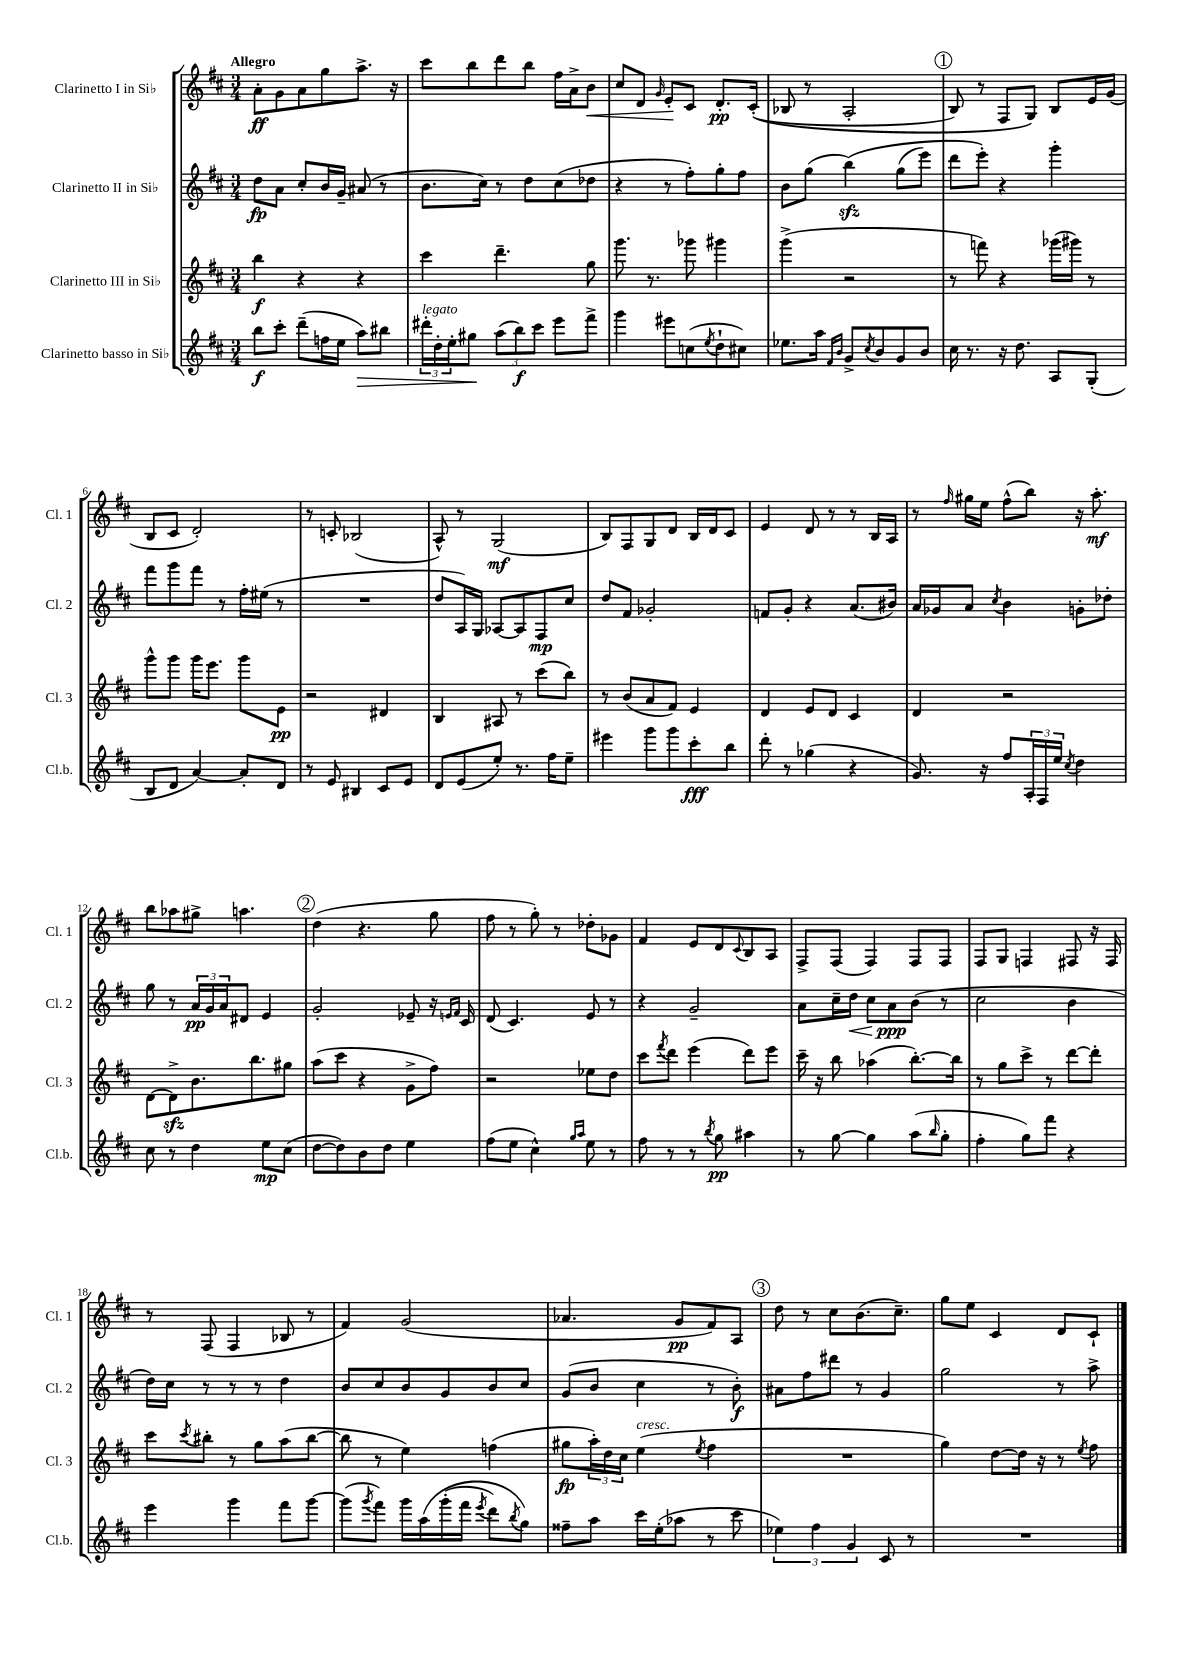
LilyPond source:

<<
\new StaffGroup <<
\new Staff = "s0" \with { instrumentName = "Clarinetto I in Sib" shortInstrumentName = "Cl. 1" } {
    \clef treble \key d \major \numericTimeSignature \time 3/4 \tempo "Allegro"
    a'8-.\ff g'8 a'8 g''8 a''8.-> r16 |
    cis'''8 b''8 d'''8 b''8 fis''16 a'16-> b'8\< |
    cis''8 d'8 \grace { g'16 } e'8-.\! cis'8 d'8.-.\pp cis'16-.(\( |
    bes8 r8 a2-. |
    \mark \markup { \circle "1" } b8) r8 fis8 g8\) b8 e'16 g'16( |
    b8 cis'8 d'2-.) |
    r8 c'8-. bes2( |
    a8-^) r8 g2\mf( |
    b8) fis8 g8 d'8 b16 d'16 cis'8 |
    e'4 d'8 r8 r8 b16 a16 |
    r8 \grace { fis''16 } gis''16 e''16 fis''8-^( b''8) r16 a''8.-.\mf |
    b''8 aes''8 gis''8-> a''4. |
    \mark \markup { \circle "2" } d''4( r4. g''8 |
    fis''8 r8 g''8-.) r8 des''8-. ges'8 |
    fis'4 e'8 d'8 \appoggiatura { cis'8 } b8 a8 |
    fis8-> fis8( fis4) fis8 fis8 |
    fis8 g8 f4 fis8 r16 fis16 |
    r8 fis8( fis4 bes8 r8 |
    fis'4) g'2( |
    aes'4. g'8\pp fis'8) a8 |
    \mark \markup { \circle "3" } d''8 r8 cis''8 b'8.( cis''8.--) |
    g''8 e''8 cis'4 d'8 cis'8-! \bar "|." |
}
\new Staff = "s1" \with { instrumentName = "Clarinetto II in Sib" shortInstrumentName = "Cl. 2" } {
    \clef treble \key d \major \numericTimeSignature \time 3/4
    d''8\fp a'8 cis''8-. b'16 g'16-- ais'8( r8 |
    b'8. cis''16) r8 d''8 cis''8( des''8 |
    r4 r8 fis''8-.) g''8-. fis''8 |
    b'8 g''8( b''4\sfz)\( g''8( e'''8) |
    \mark \markup { \circle "1" } d'''8 e'''8-.\) r4 g'''4-. |
    fis'''8 g'''8 fis'''8 r8 fis''16-. eis''16( r8 |
    R2. |
    d''8 a16) g16 aes8~ aes8 fis8\mp cis''8 |
    d''8 fis'8 ges'2-. |
    f'8 g'8-. r4 a'8.( bis'16) |
    a'16 ges'16 a'8 \acciaccatura { cis''8 } b'4 g'8-. des''8-. |
    g''8 r8 \tuplet 3/2 { a'16\pp g'16 a'16 } dis'8 e'4 |
    \mark \markup { \circle "2" } g'2-. ees'8-- r16 \grace { e'16 fis'16 } cis'16 |
    d'8( cis'4.) e'8 r8 |
    r4 g'2-- |
    a'8 cis''16-- d''16\< cis''8 a'8\ppp\! b'8( r8 |
    cis''2 b'4 |
    d''16) cis''16 r8 r8 r8 d''4 |
    b'8 cis''8 b'8 g'8 b'8 cis''8 |
    g'8( b'8 cis''4 r8 b'8-.\f) |
    \mark \markup { \circle "3" } ais'8 fis''8 dis'''8 r8 g'4 |
    g''2 r8 a''8-> \bar "|." |
}
\new Staff = "s2" \with { instrumentName = "Clarinetto III in Sib" shortInstrumentName = "Cl. 3" } {
    \clef treble \key d \major \numericTimeSignature \time 3/4
    b''4\f r4 r4 |
    cis'''4 d'''4.-- g''8 |
    g'''8. r8. ges'''8 gis'''4 |
    g'''4->( r2 |
    \mark \markup { \circle "1" } r8 f'''8) r4 ges'''16( gis'''16) r8 |
    g'''8-^ g'''8 g'''16 e'''8. g'''8 e'8\pp |
    r2 dis'4 |
    b4 ais8 r8 cis'''8( b''8) |
    r8 b'8( a'8 fis'8) e'4 |
    d'4 e'8 d'8 cis'4 |
    d'4 r2 |
    d'8~ d'8->\sfz b'8. b''8. gis''8 |
    \mark \markup { \circle "2" } a''8( cis'''8 r4 g'8-> fis''8) |
    r2 ees''8 d''8 |
    cis'''8 \acciaccatura { fis'''8 } d'''8 e'''4( d'''8) e'''8 |
    cis'''16-- r16 b''8 aes''4( b''8.~-.) b''16 |
    r8 g''8 cis'''8-> r8 d'''8~ d'''8-. |
    cis'''8 \acciaccatura { cis'''8 } bis''8-. r8 g''8 a''8( bis''8~ |
    bis''8 r8 e''4) f''4( |
    gis''8\fp \tuplet 3/2 { a''16-.) d''16 cis''16 } e''4^\markup { \italic "cresc." }( \acciaccatura { e''8 } fis''4 |
    \mark \markup { \circle "3" } R2. |
    g''4) d''8~ d''16 r16 r8 \acciaccatura { e''8 } fis''8 \bar "|." |
}
\new Staff = "s3" \with { instrumentName = "Clarinetto basso in Sib" shortInstrumentName = "Cl.b." } {
    \clef treble \key d \major \numericTimeSignature \time 3/4
    b''8\f cis'''8-. d'''8--( f''16 e''16 a''8\>) bis''8 |
    \tuplet 3/2 { dis'''16-.^\markup { \italic "legato" } d''16-. e''16-. } gis''8\! \tuplet 3/2 { a''8( b''8\f) cis'''8 } e'''8 fis'''8-> |
    g'''4 eis'''8 c''8( \acciaccatura { e''8 } d''8-! cis''8) |
    ees''8. a''16 \grace { fis'16 b'16 } g'8-> \acciaccatura { cis''8 } b'8 g'8 b'8 |
    \mark \markup { \circle "1" } cis''16 r8. r16 d''8. a8 g8-.( |
    b8 d'8 a'4~) a'8-. d'8 |
    r8 e'8 bis4 cis'8 e'8 |
    d'8 e'8( e''8-.) r8. fis''16 e''8-- |
    eis'''4 g'''8 g'''8 cis'''8-.\fff b''8 |
    d'''8-. r8 ges''4( r4 |
    g'8.) r16 fis''8 \tuplet 3/2 { a16-. fis16 e''16 } \acciaccatura { cis''8 } d''4 |
    cis''8 r8 d''4 e''8\mp cis''8( |
    \mark \markup { \circle "2" } d''8~ d''8) b'8 d''8 e''4 |
    fis''8( e''8 cis''4-^) \grace { g''16 a''16 } e''8 r8 |
    fis''8 r8 r8 \acciaccatura { b''8 } g''8\pp ais''4 |
    r8 g''8~ g''4 a''8( \grace { b''16 } g''8-. |
    fis''4-. g''8) fis'''8 r4 |
    e'''4 g'''4 fis'''8 g'''8~ |
    g'''8( \acciaccatura { g'''8 } fis'''8) g'''16 a''16\( g'''16-.( fis'''16 \acciaccatura { e'''8 } d'''8) \acciaccatura { b''8 } g''8\) |
    fisis''8-- a''8 cis'''16 e''16-.( aes''8 r8 cis'''8 |
    \mark \markup { \circle "3" } \tuplet 3/2 { ees''4) fis''4 g'4 } cis'8 r8 |
    R2. \bar "|." |
}
>>
>>
